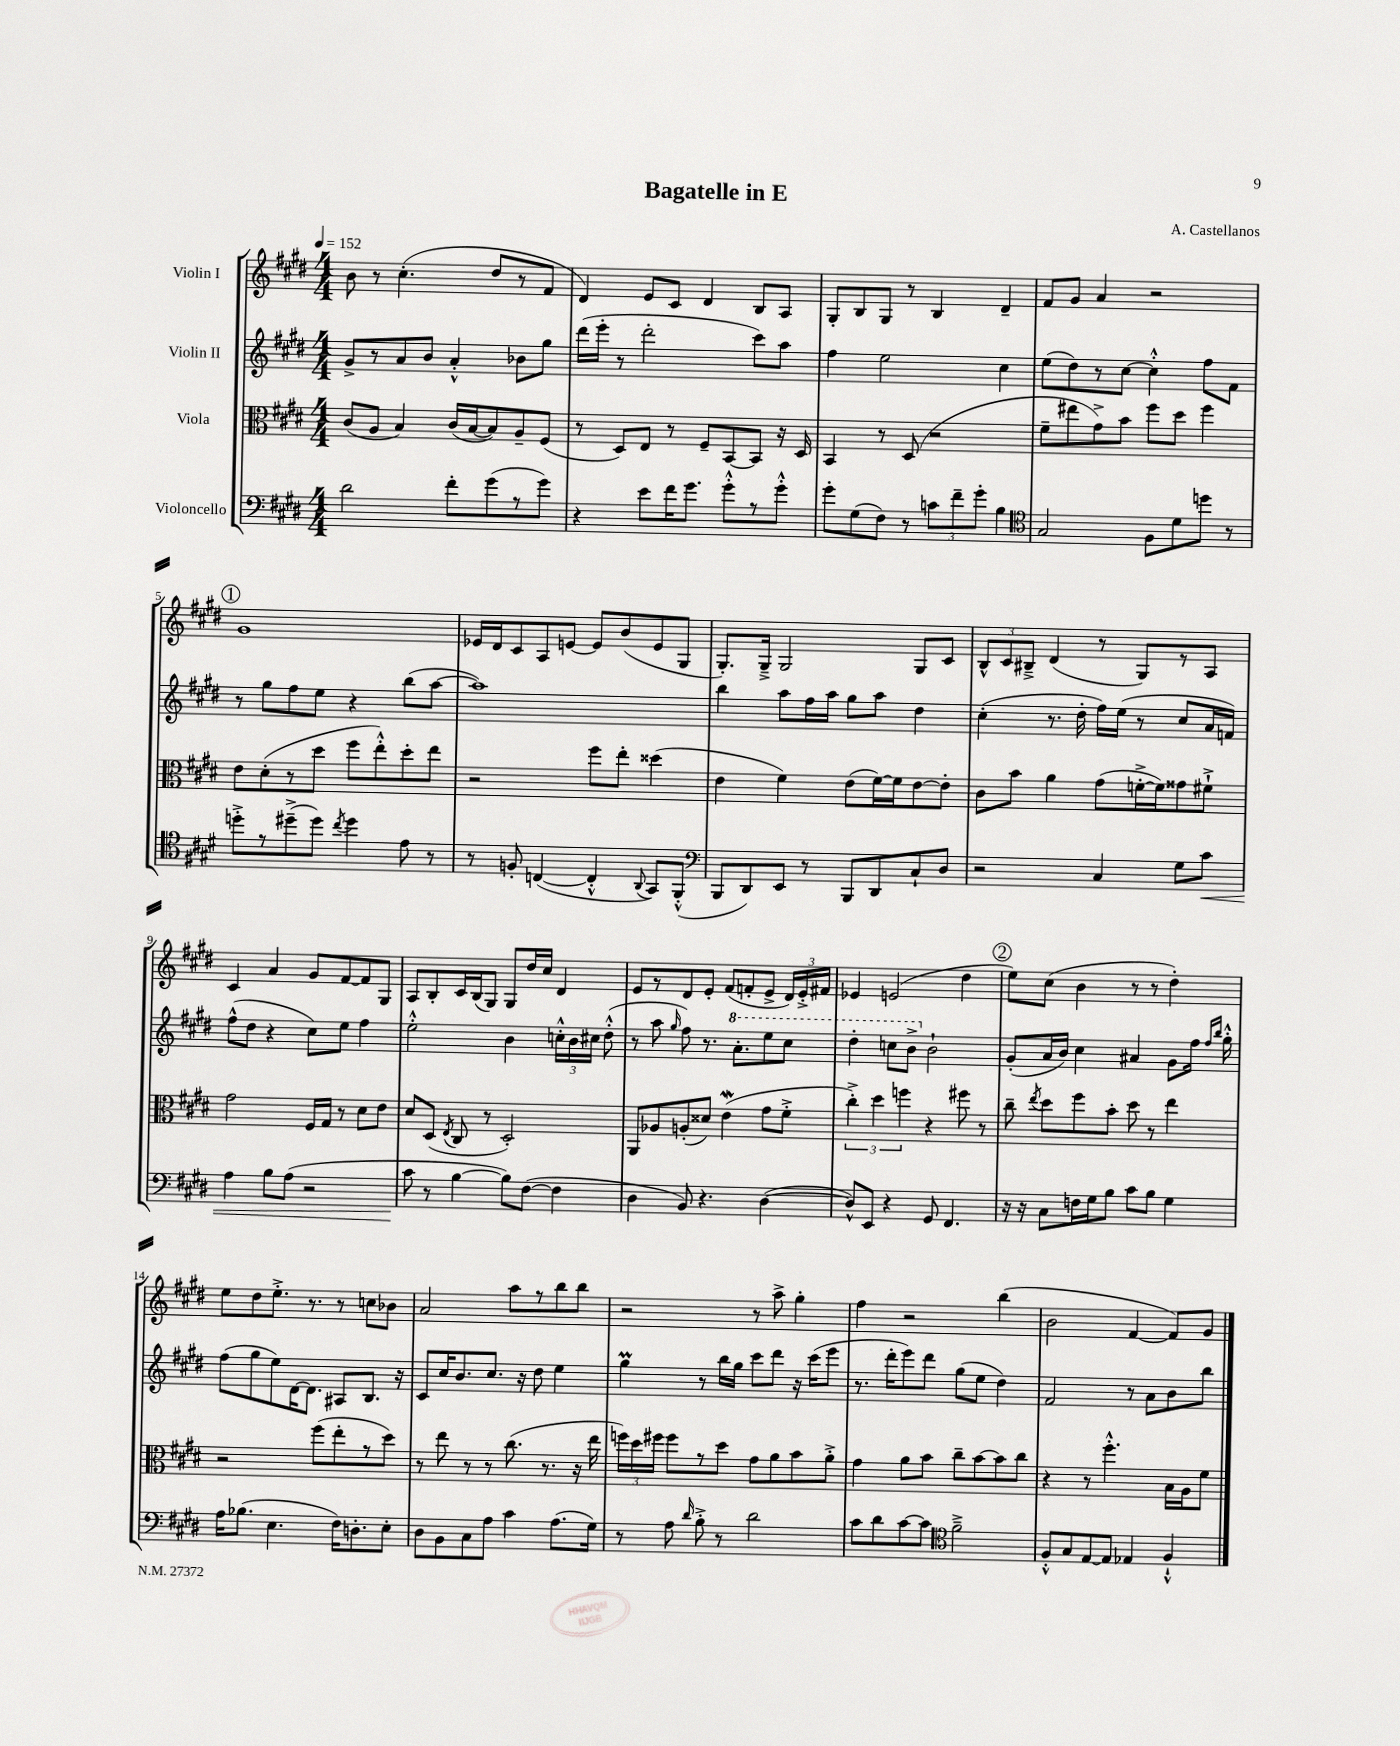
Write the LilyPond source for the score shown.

\header { title = "Bagatelle in E" composer = "A. Castellanos" }
<<
\new StaffGroup <<
\new Staff = "s0" \with { instrumentName = "Violin I" } {
    \clef treble \key e \major \numericTimeSignature \time 4/4 \tempo 4 = 152
    \autoBeamOff b'8 r8 cis''4.-.( dis''8[ r8 fis'8] |
    dis'4) e'8[ cis'8] dis'4 b8[ a8] |
    gis8[-. b8 gis8] r8 b4 dis'4-- |
    fis'8[ gis'8] a'4 r2 |
    \mark \markup { \circle "1" } gis'1 |
    ees'16[ dis'16 cis'8 a8 e'8]~ e'8[ b'8( e'8 gis8] |
    gis8.[-.) gis16]---> gis2 gis8[ cis'8] |
    \tuplet 3/2 { b8[-^ cis'8 bis8]---> } dis'4( r8 gis8[) r8 a8] |
    cis'4 a'4 gis'8[ fis'8~ fis'8 gis8] |
    a8[ b8-. cis'16 b16( gis8]) gis8[ dis''16 cis''16] dis'4 |
    e'8[ r8 dis'8 e'8]-. fis'8[( f'8-. e'8]-> \tuplet 3/2 { dis'16[) e'16-.-> fis'16] } |
    ees'4 e'2( dis''4 |
    \mark \markup { \circle "2" } e''8[) cis''8]( b'4 r8 r8 dis''4-.) |
    e''8[ dis''8 e''8.]-.-> r8. r8 c''8[ bes'8] |
    a'2 a''8[ r8 b''8 b''8] |
    r2 r8 a''8-> gis''4-. |
    fis''4 r2 b''4( |
    b'2 fis'4~ fis'8[) gis'8] \bar "|." |
}
\new Staff = "s1" \with { instrumentName = "Violin II" } {
    \clef treble \key e \major \numericTimeSignature \time 4/4
    \autoBeamOff gis'8[-> r8 a'8 b'8] a'4-.-^ bes'8[ gis''8] |
    dis'''16[( e'''16]-. r8 dis'''2-. cis'''8[) a''8] |
    fis''4 e''2 cis''4 |
    e''8[( dis''8) r8 cis''8]~ cis''4-.-^ fis''8[ fis'8] |
    \mark \markup { \circle "1" } r8 gis''8[ fis''8 e''8] r4 b''8[( a''8]~ |
    a''1) |
    b''4 a''8[ fis''16 a''16] gis''8[ a''8] dis''4 |
    cis''4-.( r8. dis''16-. fis''16[) e''16]( r8 cis''8[ a'16 f'16]) |
    fis''8[-^( dis''8] r4 cis''8[) e''8] fis''4 |
    e''2-.-^ b'4 \tuplet 3/2 { c''16[-.-^ b'16 cis''16] } dis''8-.-^( |
    r8 a''8 \grace { gis''16 } fis''8) r8. \ottava #1 a''8.[-. e'''8 cis'''8] |
    dis'''4-. c'''8[ b''8]-> \ottava #0 b'2-! |
    \mark \markup { \circle "2" } gis'8[-.( a'16 b'16]) cis''4 ais'4 gis'8[ fis''16] \grace { fis''16[ b''16] } gis''16-.-^ |
    fis''8[( gis''8 e''8) dis'16~ dis'8.] ais8[ b8.] r16 |
    cis'8[ cis''16 b'8. cis''8.] r16 dis''8 e''4 |
    gis''4\prall r8 b''16[ gis''16] cis'''8[ dis'''8] r16 cis'''16[( e'''8] |
    r8. dis'''16[-. e'''8) dis'''8] gis''8[( e''8] dis''4) |
    fis'2 r8 a'8[ b'8 b''8] \bar "|." |
}
\new Staff = "s2" \with { instrumentName = "Viola" } {
    \clef alto \key e \major \numericTimeSignature \time 4/4
    \autoBeamOff cis'8[( a8] b4) cis'16[( b16~ b8) a8-- fis8]( |
    r8 dis8[) e8] r8 fis8[-- b,8~ b,8] r16 dis16 |
    b,4 r8 dis8( r2 |
    fis'8[-- eis''8 gis'8->) b'8] fis''8[ dis''8] fis''4 |
    \mark \markup { \circle "1" } e'8[ dis'8-.( r8 dis''8] fis''8[ e''8-.-^) dis''8-. e''8] |
    r2 fis''8[ e''8]-. disis''4( |
    e'4 fis'4) e'8[( fis'16~) fis'16 e'8~ e'8]-. |
    cis'8[ b'8] a'4 gis'8[( f'16~-.-> f'16) gisis'8 fis'8]-!-> |
    gis'2 fis16[ gis16] r8 dis'8[ e'8] |
    dis'8[ dis8]( \acciaccatura { e8 } cis8 r8 dis2-.) |
    a,8[ aes8 a8-.( disis'8]) e'4\mordent( gis'8[ fis'8]-.-> |
    \tuplet 3/2 { cis''4-.->) dis''4 f''4 } r4 fis''8 r8 |
    \mark \markup { \circle "2" } cis''8-- \acciaccatura { e''8 } dis''8[ fis''8 b'8]-. dis''8 r8 e''4 |
    r2 fis''8[( e''8-. r8 dis''8]) |
    r8 e''8 r8 r8 cis''8.( r8. r16 e''16 |
    \tuplet 3/2 { f''16[) dis''16 fis''16] } fis''8[ r8 dis''8] gis'8[ a'8 b'8 a'8]-.-> |
    gis'4 a'8[ b'8] cis''8[-- b'8~ b'8 cis''8] |
    r4 r8 fis''4.-.-^ b16[ a16 fis'8] \bar "|." |
}
\new Staff = "s3" \with { instrumentName = "Violoncello" } {
    \clef bass \key e \major \numericTimeSignature \time 4/4
    \autoBeamOff dis'2 fis'8[-. gis'8( r8 gis'8]) |
    r4 e'8[ fis'16 gis'8.] gis'8[-.-^ r8 gis'8]-.-^ |
    gis'8[-. gis8( fis8]) r8 \tuplet 3/2 { c'8[ fis'8-- gis'8]-. } b4 |
    \clef tenor gis2 fis8[ dis'8 d''8] r8 |
    \mark \markup { \circle "1" } d''8[-.-> r8 dis''8--->( dis''8]) \acciaccatura { cis''8 } dis''4 e'8 r8 |
    r8 f8-. c4~( c4-.-^ \appoggiatura { a,8 } gis,8[) fis,8]-.-^( |
    \clef bass b,,8[ dis,8) e,8] r8 b,,8[ dis,8 cis8-! dis8] |
    r2 cis4 gis8[ cis'8]\< |
    a4 b8[ a8]( r2 |
    cis'8\! r8 b4~ b8[) fis8]~( fis4 |
    dis4 b,8) r4. dis4~( |
    dis8[-^) e,8] r4 gis,8 fis,4. |
    \mark \markup { \circle "2" } r16 r16 cis8[ f16 gis16 b8] cis'8[ b8] gis4 |
    a16[ bes8.]( e4. fis16[) d8.-. e8]-. |
    dis8[ b,8 cis8 a8] cis'4 a8.[( gis16]) |
    r8 a8 \grace { dis'16 } b8-.-> r8 dis'2 |
    cis'8[ dis'8 cis'8~ cis'8] \clef tenor fis'2---> |
    fis8[-.-^ gis8 e8~ e8] ees4 fis4-!-^ \bar "|." |
}
>>
>>
